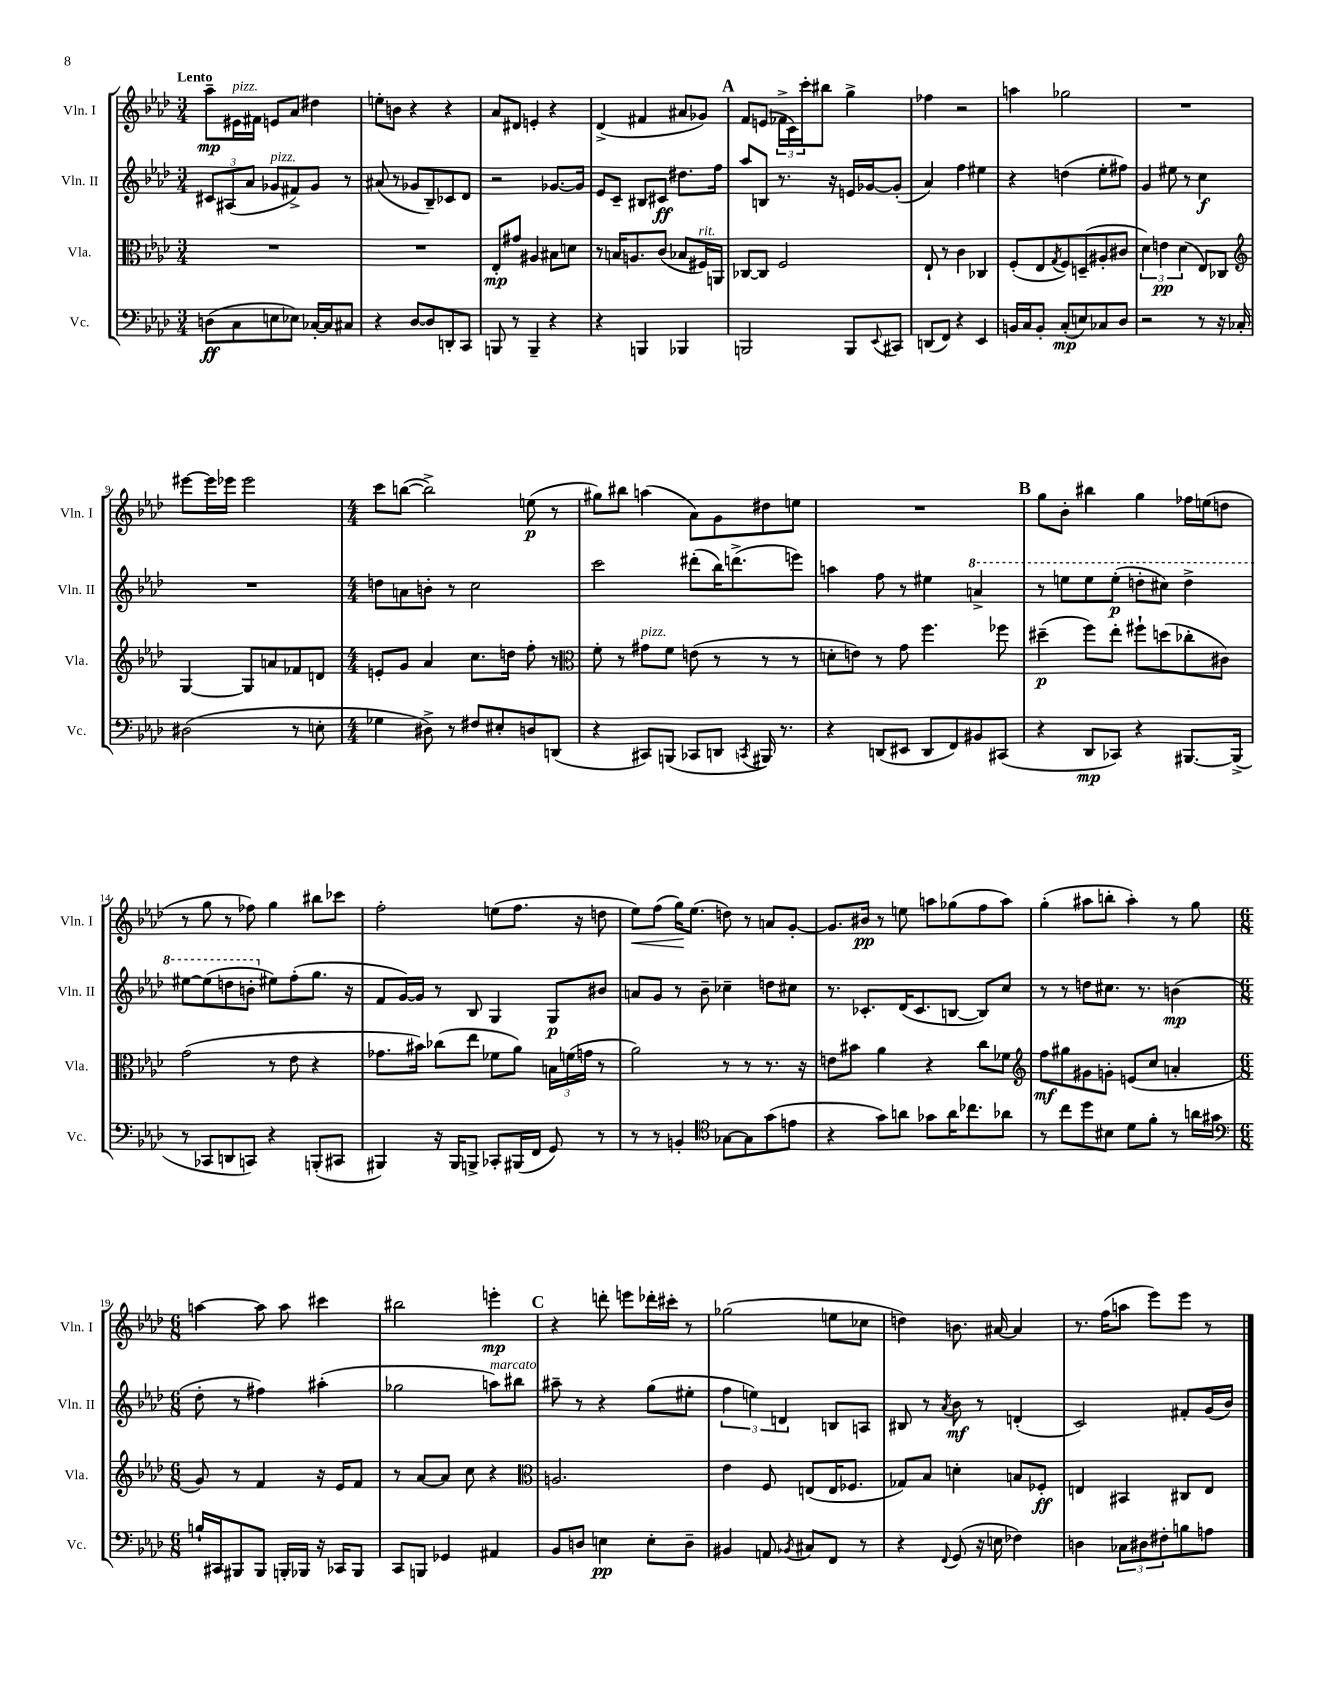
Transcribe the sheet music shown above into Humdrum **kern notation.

**kern	**dynam	**kern	**dynam	**kern	**dynam	**kern	**dynam
*part4	*part4	*part3	*part3	*part2	*part2	*part1	*part1
*staff4	*staff4	*staff3	*staff3	*staff2	*staff2	*staff1	*staff1
*I"Vc.	*	*I"Vla.	*	*I"Vln. II	*	*I"Vln. I	*
*I'Vc.	*	*I'Vla.	*	*I'Vln. II	*	*I'Vln. I	*
*clefF4	*	*clefC3	*	*clefG2	*	*clefG2	*
*k[b-e-a-d-]	*	*k[b-e-a-d-]	*	*k[b-e-a-d-]	*	*k[b-e-a-d-]	*
*M3/4	*	*M3/4	*	*M3/4	*	*M3/4	*
=1	=1	=1	=1	=1	=1	=1	=1
!	!	!	!	!	!	!LO:TX:a:B:t=Lento	!
(8Dn\L	ff	2.r	.	12c#X/L	.	8aa-~\L	mp
.	.	.	.	(12A#X/	.	.	.
!	!	!	!	!	!	!LO:TX:a:i:t=pizz.	!
8C\	.	.	.	.	.	16e#X\L	.
.	.	.	.	12a-/J	.	.	.
.	.	.	.	.	.	16f#X\JJ	.
!	!	!	!	!LO:TX:a:i:t=pizz.	!	!	!
8En\	.	.	.	8g-X/L	.	8en/L	.
8E-X\J)	.	.	.	8f#X^/)	.	8a-/J	.
[16C-X'/LL	.	.	.	8g-/J	.	4dd#X\	.
16C-/J]	.	.	.	.	.	.	.
8C#X/J	.	.	.	8r	.	.	.
=2	=2	=2	=2	=2	=2	=2	=2
4r	.	2.r	.	(8a#X/	.	8een'\L	.
.	.	.	.	8r	.	8bn\J	.
[8D-/L	.	.	.	8g-X/L	.	4r	.
8D-/]	.	.	.	8B-~/)	.	.	.
8DDn'/	.	.	.	8c-X/	.	4r	.
8CC/J	.	.	.	8d-/J	.	.	.
=3	=3	=3	=3	=3	=3	=3	=3
8BBBn/	.	8E-'/L	mp	2r	.	8a-/L	.
8r	.	8g#X/J	.	.	.	8d#X/J	.
4BBB~/	.	4A#X/	.	.	.	4en'/	.
4r	.	8B#X\L	.	[8.g-X/L	.	4r	.
.	.	8dn\J	.	.	.	.	.
.	.	.	.	16g-/Jk]	.	.	.
=4	=4	=4	=4	=4	=4	=4	=4
4r	.	8r	.	8e-/L	.	(4d-^/	.
.	.	16Bn/KL	.	8c~/J	.	.	.
.	.	8.An/	.	.	.	.	.
4BBBn/	.	.	.	8B#X/L	.	4f#X/	.
.	.	(8c/J	.	8c#X/J	ff	.	.
4BBB-X/	.	8B-X/L	.	8.dd#X\L	.	8a#X/L	.
!	!	!LO:TX:a:i:t=rit.	!	!	!	!	!
.	.	16F#X/L)	.	.	.	8g-X/J)	.
.	.	16AAn/JJ	.	16ff\Jk	.	.	.
!!LO:REH:place=s1:t=A
=5	=5	=5	=5	=5	=5	=5	=5
2BBBn/	.	[8C-X/L	.	8aa-/L	.	8f/L	.
.	.	8C-/J]	.	8Bn/J	.	(8en/J	.
.	.	2F/	.	8.r	.	24f-X^\LL	.
.	.	.	.	.	.	24c\)	.
.	.	.	.	.	.	24ccc'\J	.
.	.	.	.	.	.	8bb#X\J	.
.	.	.	.	16r	.	.	.
8BBB/L	.	.	.	16en/LL	.	4gg^\	.
.	.	.	.	[16g-X/J	.	.	.
8qqEE-/	.	.	.	.	.	.	.
8CC#X/J	.	.	.	(8g-'/J]	.	.	.
=6	=6	=6	=6	=6	=6	=6	=6
(8DDn/L	.	8E-`/	.	4a-/)	.	4ff-X\	.
8FF/J)	.	8r	.	.	.	.	.
4r	.	4c\	.	4ff\	.	2r	.
4EE-/	.	4C-X/	.	4ee#X\	.	.	.
=7	=7	=7	=7	=7	=7	=7	=7
16BBn/LL	.	(8F'/L	.	4r	.	4aan\	.
16C/J	.	.	.	.	.	.	.
8BB'/J	.	8E-/	.	.	.	.	.
.	.	8qG/	.	.	.	.	.
(8C'/L	mp	8F/)	.	(4ddn\	.	2gg-X\	.
8En/)	.	(8Dn~/	.	.	.	.	.
8C-X/	.	8A#X'/	.	8ee-'\L	.	.	.
8D-/J	.	8c#X/J	.	8ff#X\J)	.	.	.
=8	=8	=8	=8	=8	=8	=8	=8
2r	.	6d-\)	.	4g/	.	2.r	.
.	.	6en\	pp	.	.	.	.
.	.	.	.	8ee#X\	.	.	.
.	.	(6d-\	.	.	.	.	.
.	.	.	.	8r	.	.	.
8r	.	8E-/L)	.	4cc\	f	.	.
16r	.	8C-X/J	.	.	.	.	.
16C-X'/	.	.	.	.	.	.	.
!!LO:LB:g=z
=9	=9	=9	=9	=9	=9	=9	=9
*	*	*clefG2	*	*	*	*	*
(2D#X\	.	[4G/	.	2.r	.	[8eee#X\L	.
.	.	.	.	.	.	16eee#\L]	.
.	.	.	.	.	.	16eee-X\JJ	.
.	.	8G/L]	.	.	.	2eee-\	.
.	.	8an/	.	.	.	.	.
8r	.	8f-X/	.	.	.	.	.
8En'\	.	8dn/J	.	.	.	.	.
=10	=10	=10	=10	=10	=10	=10	=10
*M4/4	*	*M4/4	*	*M4/4	*	*M4/4	*
4G-X\	.	8en'/L	.	8ddn\L	.	8ccc\L	.
.	.	8g/J	.	8an\	.	([8bbn\J	.
8D#X^\)	.	4a-/	.	8bn'\J	.	2bb^\])	.
8r	.	.	.	8r	.	.	.
8F#X/L	.	8.cc\L	.	2cc\	.	.	.
8E#X'/	.	.	.	.	.	.	.
.	.	16ddn\Jk	.	.	.	.	.
8Dn/	.	8ff'\	.	.	.	(8een\	p
(8DDn/J	.	8r	.	.	.	8r	.
=11	=11	=11	=11	=11	=11	=11	=11
*	*	*clefC3	*	*	*	*	*
4r	.	8f'\	.	2ccc\	.	8gg#X\L)	.
.	.	8r	.	.	.	8bb#X\J	.
!	!	!LO:TX:a:i:t=pizz.	!	!	!	!	!
8CC#X/L)	.	8g#X\L	.	.	.	(4aan\	.
(8BBBn/J	.	8f\J	.	.	.	.	.
8CC-X/L	.	(8en\	.	(8ddd#X'\L	.	8a-\L)	.
8DDn/J	.	8r	.	16bb-\K)	.	8g\	.
.	.	.	.	(8.dddn^\	.	.	.
8qCCn/	.	.	.	.	.	.	.
16BBB#X/)	.	8r	.	.	.	8dd#X\	.
8.r	.	.	.	.	.	.	.
.	.	8r	.	8eeen\J)	.	8een\J	.
=12	=12	=12	=12	=12	=12	=12	=12
4r	.	8dn'\L	.	4aan\	.	1r	.
.	.	8en\J)	.	.	.	.	.
(8DDn/L	.	8r	.	8ff\	.	.	.
8EE#X/J	.	8g\	.	8r	.	.	.
8DD/L	.	4.ff\	.	4ee#X\	.	.	.
8FF/)	.	.	.	.	.	.	.
*	*	*	*	*8va	*	*	*
8BB#X/	.	.	.	4aan^/	.	.	.
(8CC#X/J	.	8ff-X\	.	.	.	.	.
!!LO:REH:place=s1:t=B
=13	=13	=13	=13	=13	=13	=13	=13
4r	.	(4dd#X~\	p	8r	.	8gg\L	.
.	.	.	.	8eeen\L	.	8b-'\J	.
8DD-/L	mp	8ff\L)	.	8eee\	.	4bb#X\	.
8CC-X/J)	.	8ee-'\J	.	(8eee'\J	p	.	.
4r	.	8ff#X`\L	.	8dddn'\L	.	4gg\	.
.	.	(8ddn\	.	8ccc#X\J)	.	.	.
[8.BBB#X/L	.	8cc-X'\	.	4ddd^\	.	16ff-X\LL	.
.	.	.	.	.	.	(16een\J	.
.	.	8c#X\J)	.	.	.	8ddn\J	.
(16BBB#^/Jk]	.	.	.	.	.	.	.
!!LO:LB:g=z
=14	=14	=14	=14	=14	=14	=14	=14
8r	.	(2g\	.	[8eee#X\L	.	8r	.
8CC-X/L	.	.	.	(8eee#\]	.	8gg\	.
8DDn/	.	.	.	8dddn\	.	8r	.
8CCn/J)	.	.	.	8bbn'\J	.	8ff-X\)	.
*	*	*	*	*X8va	*	*	*
4r	.	8r	.	8ee#X\L)	.	4gg\	.
.	.	8e-\	.	(8ff'\	.	.	.
(8BBBn'/L	.	4r	.	8.gg\J	.	8bb#X\L	.
8CC#X/J	.	.	.	.	.	8ccc-X\J	.
.	.	.	.	16r	.	.	.
=15	=15	=15	=15	=15	=15	=15	=15
4BBB#X/)	.	8.g-X\L	.	8f/L	.	2ff'\	.
.	.	.	.	[16g/L)	.	.	.
.	.	16b#X\Jk)	.	16g/JJ]	.	.	.
16r	.	(8cc-X\L	.	8r	.	.	.
16BBB#/KL	.	.	.	.	.	.	.
8BBBn^/J	.	8ee-\J	.	8B-/	.	.	.
8CC-X'/L	.	8f-X\L	.	4G/	.	(8een\L	.
(16BBB#X/L	.	8a-\J)	.	.	.	8.ff\J	.
16FF/JJ	.	.	.	.	.	.	.
8GG/)	.	24Bn\LL	.	8G/L	p	.	.
.	.	(24fn\	.	.	.	.	.
.	.	.	.	.	.	16r	.
.	.	24gn\JJ	.	.	.	.	.
8r	.	8r	.	8b#X/J	.	8ddn\	.
=16	=16	=16	=16	=16	=16	=16	=16
!	!	!	!	!	!	!	!LO:HP:b
8r	.	2a-\)	.	8an/L	.	8ee-\L)	<
8r	.	.	.	8g/J	.	(8ff\J	.
4BBn'/	.	.	.	8r	.	16gg\KL)	.
.	.	.	.	.	.	(8.ee-\J	[
.	.	.	.	8b-~\	.	.	.
*clefC4	*	*	*	*	*	*	*
[8G-X\L	.	8r	.	4cc-X~\	.	8ddn\)	.
8G-\]	.	8r	.	.	.	8r	.
(8g\	.	8.r	.	8ddn\L	.	8an/L	.
8en\J	.	.	.	8cc#X\J	.	[8g'/J	.
.	.	16r	.	.	.	.	.
=17	=17	=17	=17	=17	=17	=17	=17
4r	.	8en\L	.	8.r	.	8.g/L]	.
.	.	8b#X\J	.	.	.	.	.
.	.	.	.	8.c-X'/L	.	16b#X/Jk	pp
8g\L)	.	4a-\	.	.	.	8r	.
8an\J	.	.	.	(16d-/K	.	8een\	.
.	.	.	.	8.c-/	.	.	.
8g-X\L	.	4r	.	.	.	8aan\L	.
16a\K	.	.	.	[8Bn/J	.	(8gg-X\	.
8.cc-X\	.	.	.	.	.	.	.
.	.	8cc\L	.	8B/L])	.	8ff\	.
8a-X\J	.	8f-X\J	.	8cc/J	.	8aa\J)	.
=18	=18	=18	=18	=18	=18	=18	=18
*	*	*clefG2	*	*	*	*	*
8r	.	8ff\L	mf	8r	.	(4gg'\	.
8cc\L	.	8gg#X\	.	8r	.	.	.
8dd-\	.	8g#X\	.	8ddn\L	.	8aa#X\L	.
8B#X\J	.	8gn'\J	.	8.cc#X\J	.	8bbn'\J	.
8d-\L	.	(8en/L	.	.	.	4aa#'\)	.
.	.	.	.	8.r	.	.	.
8f'\J	.	8cc/J	.	.	.	.	.
8r	.	4an'/	.	(4bn\	mp	8r	.
16an\LL	.	.	.	.	.	8gg\	.
16g#X\JJ	.	.	.	.	.	.	.
!!LO:LB:g=z
=19	=19	=19	=19	=19	=19	=19	=19
*clefF4	*	*	*	*	*	*	*
*M6/8	*	*M6/8	*	*M6/8	*	*M6/8	*
16Bn`/LL	.	8g/)	.	8dd-'\	.	[4aan\	.
16CC#X/J	.	.	.	.	.	.	.
8BBB#X/	.	8r	.	8r	.	.	.
8BBB#/J	.	4f/	.	4ff#X\)	.	8aa\]	.
16BBBn'/LL	.	.	.	.	.	8aa\	.
16BBB-X/JJ	.	.	.	.	.	.	.
16r	.	16r	.	(4aa#X'\	.	4ccc#X\	.
16CC-X/KL	.	16e-/KL	.	.	.	.	.
8BBB-/J	.	8f/J	.	.	.	.	.
=20	=20	=20	=20	=20	=20	=20	=20
8CC/L	.	8r	.	2gg-X\	.	2bb#X\	.
8BBBn/J	.	[8a-/L	.	.	.	.	.
4GG-X/	.	8a-/J]	.	.	.	.	.
.	.	8cc\	.	.	.	.	.
!	!	!	!	!LO:TX:a:i:t=marcato	!	!	!
4AA#X/	.	4r	.	8aan\L)	.	4eeen'\	mp
.	.	.	.	8bb#X\J	.	.	.
!!LO:REH:place=s1:t=C
=21	=21	=21	=21	=21	=21	=21	=21
*	*	*clefC3	*	*	*	*	*
8BB-/L	.	2.An/	.	8aa#X~\	.	4r	.
8Dn/J	.	.	.	8r	.	.	.
4En\	pp	.	.	4r	.	8dddn'\	.
.	.	.	.	.	.	8eeen\L	.
8E'\L	.	.	.	(8gg\L	.	16ddd-X'\L	.
.	.	.	.	.	.	16ccc#X'\JJ	.
8D~\J	.	.	.	8ee#X'\J	.	8r	.
=22	=22	=22	=22	=22	=22	=22	=22
4BB#X/	.	4e-\	.	6ff\	.	(2gg-X\	.
.	.	.	.	6een\)	.	.	.
8AAn/	.	8F/	.	.	.	.	.
.	.	.	.	6dn/	.	.	.
8qBB-X/	.	.	.	.	.	.	.
8C#X/L	.	(8En/L	.	.	.	.	.
8FF/J	.	16E/K	.	8Bn/L	.	8een\L	.
.	.	8.F-X/J	.	.	.	.	.
8r	.	.	.	8An/J	.	8cc-X\J	.
=23	=23	=23	=23	=23	=23	=23	=23
4r	.	8G-X/L)	.	8B#X/	.	4ddn\)	.
.	.	8B-/J	.	8r	.	.	.
8qqFF/	.	.	.	8qa-/	.	.	.
(8GG/	.	4dn'\	.	8b-\	mf	8.bn\	.
16r	.	.	.	8r	.	.	.
16En\	.	.	.	.	.	[16a#X/	.
4F-X\)	.	8Bn/L	.	(4dn'/	.	4a#/]	.
.	.	8F-X'/J	ff	.	.	.	.
=24	=24	=24	=24	=24	=24	=24	=24
4Dn\	.	4En/	.	2c/)	.	8.r	.
.	.	.	.	.	.	(16ff\KL	.
12C-X\L	.	4BB#X/	.	.	.	8aan\J	.
12D#X\	.	.	.	.	.	.	.
.	.	.	.	.	.	8eee-\L)	.
12F#X'\	.	.	.	.	.	.	.
8Bn\	.	8C#X/L	.	8f#X'/L	.	8eee-\J	.
8An\J	.	8E/J	.	(16g/L	.	8r	.
.	.	.	.	16b-/JJ)	.	.	.
==	==	==	==	==	==	==	==
*-	*-	*-	*-	*-	*-	*-	*-
